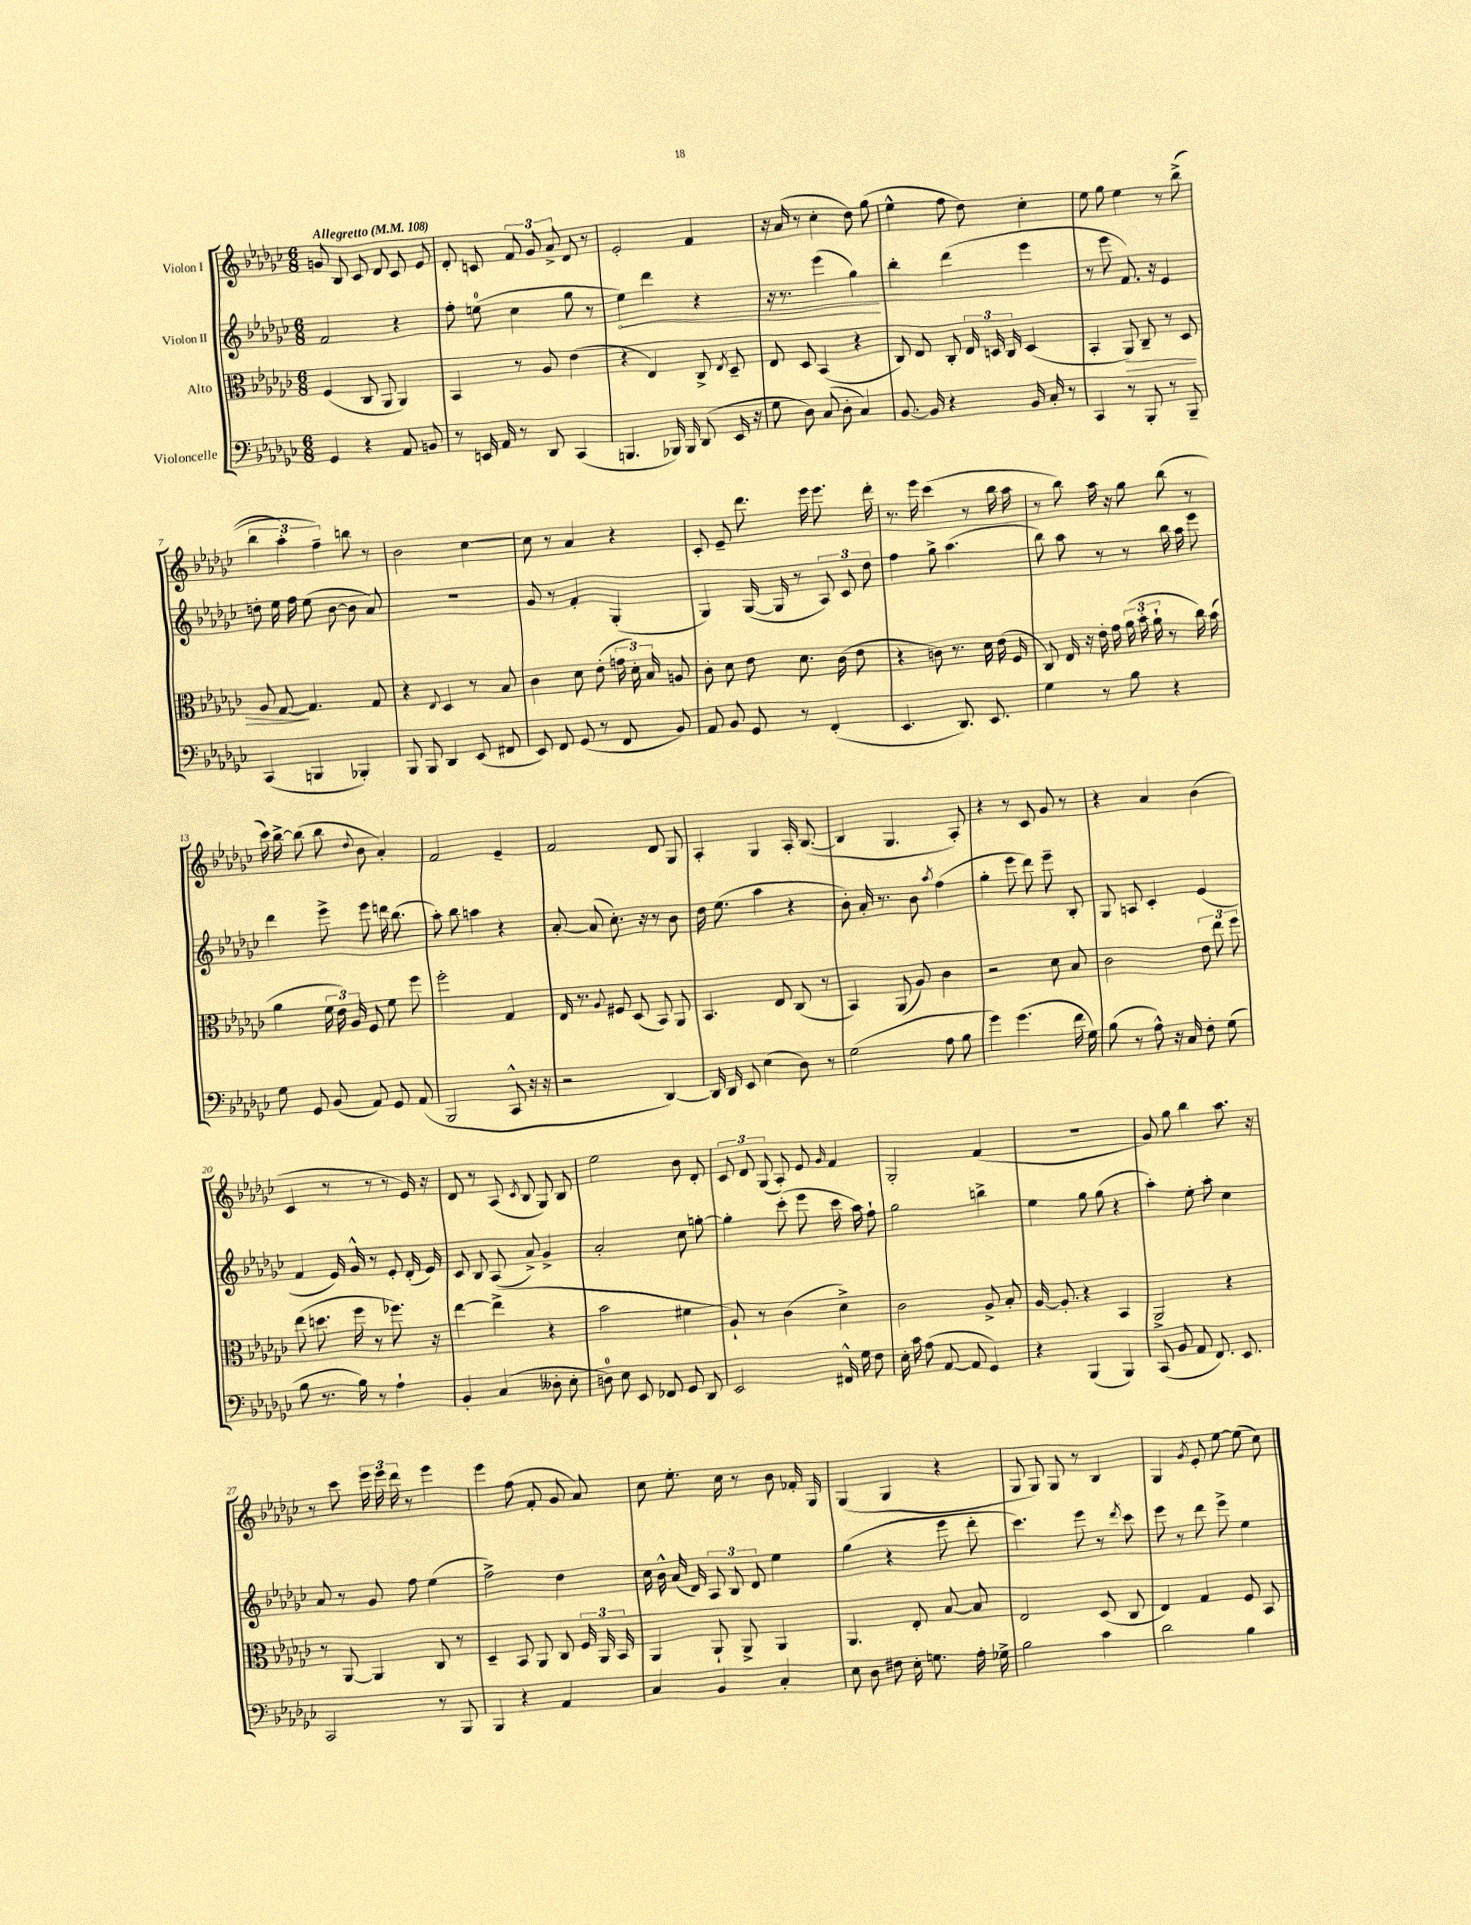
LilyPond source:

<<
\new StaffGroup <<
\new Staff = "s0" \with { instrumentName = "Violon I" } {
    \clef treble \key ges \major \numericTimeSignature \time 6/8 \tempo "Allegretto" 4 = 108
    \autoBeamOff g'8 bes8 ces'8 des'8 ces'8 ees'8 |
    des'8-. c'8 \tuplet 3/2 { f'8 ges'8 aes'8-> } des'8 r8 |
    ees'2-. f'4 |
    r16 aes'16( r8 ces''4-. des''8) ges''8( |
    ees''4-^ f''8 des''8) ces''4-. |
    ees''8 ges''8 ees''4 r8 bes''8->(\( |
    \tuplet 3/2 { bes''4 aes''4-.) f''4--\) } b''8 r8 |
    bes'2 ces''4~ |
    ces''8 r8 aes'4 r4 |
    ces'8-. ees'8-- des'''8. ees'''16 ees'''8. des'''16-. |
    r8. ees'''16 ces'''4( r8 bes''16 aes''16 |
    r8 bes''8) aes''16 r16 ges''8 bes''8( r8 |
    ces'''16) bes''16~-> bes''8( bes''8 \appoggiatura { des''8 } bes'8 aes'4-.) |
    f'2 ees'4-- |
    f'2 des'8 ges8 |
    aes4-. ges4 aes16-. bes8.~( |
    bes4 ges4. aes8-.) |
    r4 r8 ces'8 ges'8 r8 |
    r4 aes'4 bes'4( |
    ces'4 r8 r8 r8 ees'16) r16 |
    des'8 r8 aes8( \acciaccatura { ces'8 } bes8 ges8) bes8 |
    ees''2 bes'8 des'8-. |
    \tuplet 3/2 { ces'8 des'8 ges8( } aes8-.) ees'8 \grace { ges'16 } f'4 |
    ges2-. f'4( |
    R2. |
    ges'8) ges''8 bes''4 aes''8. r16 |
    r8 ces'''8 \tuplet 3/2 { ees'''16 ees'''16 des'''16 } r8 ees'''4 |
    ees'''4 f''8( f'8-. ges'8 aes'8) |
    ces''8 ees''8.-. ces''16 r8 bes'8 fes'16-. ges16 |
    ges4( ges4 r4 |
    ges8 ges8) ges8 r8 bes4 |
    ges4 \acciaccatura { ges'8 } ees'8-. ees''8~ ees''8( ces''8) \bar "|." |
}
\new Staff = "s1" \with { instrumentName = "Violon II" } {
    \clef treble \key ges \major \numericTimeSignature \time 6/8
    \autoBeamOff f'2 r4 |
    f''8-. e''8-0( ces''4 ges''8 r8 |
    \once \override Hairpin.circled-tip = ##t ees''4\<) des'''4 r4 |
    r16 r8. ees'''4( ges''4\!) |
    bes''4-. des'''4( ees'''4 |
    r8 ees'''8 f'8.) r16 ees'4 |
    d''8-. ees''16 f''16 ees''8( bes'8~ bes'8 aes'8) |
    R2. |
    ges'8 r8 f'4-. ges4-.( |
    ges4) ges16~( ges16 r8 \tuplet 3/2 { aes8) ces'8 des''8 } |
    f''4 ges''8-> aes''4.( |
    bes''8) aes''8 r8 r8 bes''16 aes''16 ees'''8 |
    des'''4 ees'''8-> ees'''8 d'''16 bes''8.( |
    aes''8-.) bes''8 a''4 r4 |
    aes'8~-. aes'8( ces''8.-.) r16 r8 bes'8 |
    des''16 ees''8.( aes''4 r4 |
    bes'8-.) aes'16-. r8. bes'8 \acciaccatura { aes''8 } f''4( |
    ges''4-. ees'''8 des'''8) ees'''8-- bes8-. |
    ges8 a8 ces'4-. ees'4( |
    f'4 ees'16) ges'16-^ r8 ees'8-. des'16-.( ees'16) |
    ces'8 bes8 aes8( aes'8->) ges'4-> |
    aes'2-. ces''8 g''8~-. |
    g''4-. ces'''8-.( ees'''8 ces'''16 aes''16) f''8-! |
    ges''2 b''4-> |
    ees''4 ges''8 ges''8( r4 |
    aes''4-.) ees''8-. aes''8-. ces''4 |
    aes'8 r8 ges'8 f''8 ees''4( |
    f''2->) des''4 |
    ces''16 bes'16-^ aes'16( des'16) \tuplet 3/2 { aes8 bes8 des'8 } ees''4 |
    ges''4( r4 ees'''8 des'''8-. |
    ces'''4.) ees'''8 r8 \acciaccatura { des'''8 } ces'''8 |
    ees'''8 r8 des'''8 ees'''8-> ees''4 \bar "|." |
}
\new Staff = "s2" \with { instrumentName = "Alto" } {
    \clef alto \key ges \major \numericTimeSignature \time 6/8
    \autoBeamOff f4( ces8 aes,8 aes,4) |
    bes,4 r8 aes8 ees'4( |
    r4 ees4) ces8-> \acciaccatura { ees8 } des8-- |
    ees8 des8 bes,4( r4 |
    ces8) ees8 ces8-. \tuplet 3/2 { ees16 d16 ces16 } d4( |
    bes,4-. aes,8\>) ces8-- r8 des8 |
    aes8 ges8~\! ges4. ges8 |
    r4 \appoggiatura { ees8 } des4 r8 bes8 |
    ces'4 des'8 ees'8-.( \tuplet 3/2 { g'16 des'16-.) bes16 } a8 |
    ces'8-. des'8 ees'8 des'8. ces'16( ees'8 |
    r4 c'8) r8. des'16 ees'16( f16 |
    ces8) ees16 r16 ees'16-. ges'16 \tuplet 3/2 { aes'16( bes'16-. aes'16-! } r8 ces''16) bes'16( |
    aes'4 \tuplet 3/2 { f'16 ees'16) aes16 } f8 f'8 f''8 |
    f''2-. ges4 |
    ees16 r8. \appoggiatura { aes8 } fis8 des8( bes,8) aes,8 |
    bes,4. ees8 ces8( r8 |
    bes,4) aes,8( aes8) ces'4 |
    r2 des'8 bes8 |
    ces'2 \tuplet 3/2 { ees'8 ees''8 f''8 } |
    ees''8( d''8. f''16 r8 fes''8.) r16 |
    ees''4~ ees''4->( r4 |
    bes'2 fis'4 |
    aes8-!) r8 ces'4( des'4->) |
    ces'2 aes8-> bes8-. |
    aes16~ aes8.-. r4 bes,4 |
    aes,2-> r4 |
    r8 aes,8~ aes,4 ces8 r8 |
    des4-- bes,8 aes,8 ces8 \tuplet 3/2 { f16 aes,16 bes,16 } |
    aes,4 aes,8-! aes,8-> aes,4 |
    aes,4. ees8-. bes8~ bes8 |
    ees2 des8( ces8 |
    ees4) ges4 f8 bes,8 \bar "|." |
}
\new Staff = "s3" \with { instrumentName = "Violoncelle" } {
    \clef bass \key ges \major \numericTimeSignature \time 6/8
    \autoBeamOff ges,4 r4 aes,8 b,8 |
    r8 e,16 aes,16 r8 des,8 ces,4( |
    b,,4. bes,,16) bes,,16 des,8( ees,16 r16 |
    ges8 des8) ces8( des8-. ces4) |
    bes,8.~ bes,16 r4 bes,16 ces16-. r8 |
    ces,4 r8 bes,,8-. r8 bes,,8-- |
    ces,4( b,,4 bes,,4-.) |
    bes,,8 bes,,8 des,4 ees,8( fis,8 |
    ees,8) f,8 ges,8( r8 f,8 bes,8) |
    aes,8 bes,8 ges,8 r8 f,4-.( |
    ees,4. des,8.) ees,8. |
    ges4 r8 bes8 r4 |
    ges8 ges,8 bes,8( aes,8) ges,8 aes,8( |
    bes,,2 ces,8-^ r16 r16 |
    r2 des,4~) |
    des,16 des,16 ees,8 ees4( des8) r8 |
    ges2( aes8 bes8 |
    ges'4) ges'4.( f'16 ges16) |
    bes8( r8 aes8-^) r16 ces16 f8-. ges8( |
    bes8 r8. bes16) r8 aes4-! |
    bes,4-. ces4( deses8-. ees8-. |
    d8-0) ees8 ees,8 fes,8 ges,8 des,8 |
    ees,2 fis,16-^ ges16 f8 |
    ees16-. ces'16 aes8( aes,8~ aes,8 ges,4) |
    r4 bes,,4( bes,,4) |
    ces,8( bes,8 aes,8 f,8.) ees,8. |
    ces,2 r8 bes,,8 |
    bes,,4 r4 aes,4 |
    ces4 bes,4 ces4-. |
    ees8 des8 fis8 ees16-. g8. aes16-. ges16-> |
    bes2 ces'4 |
    des'2 bes4 \bar "|." |
}
>>
>>
